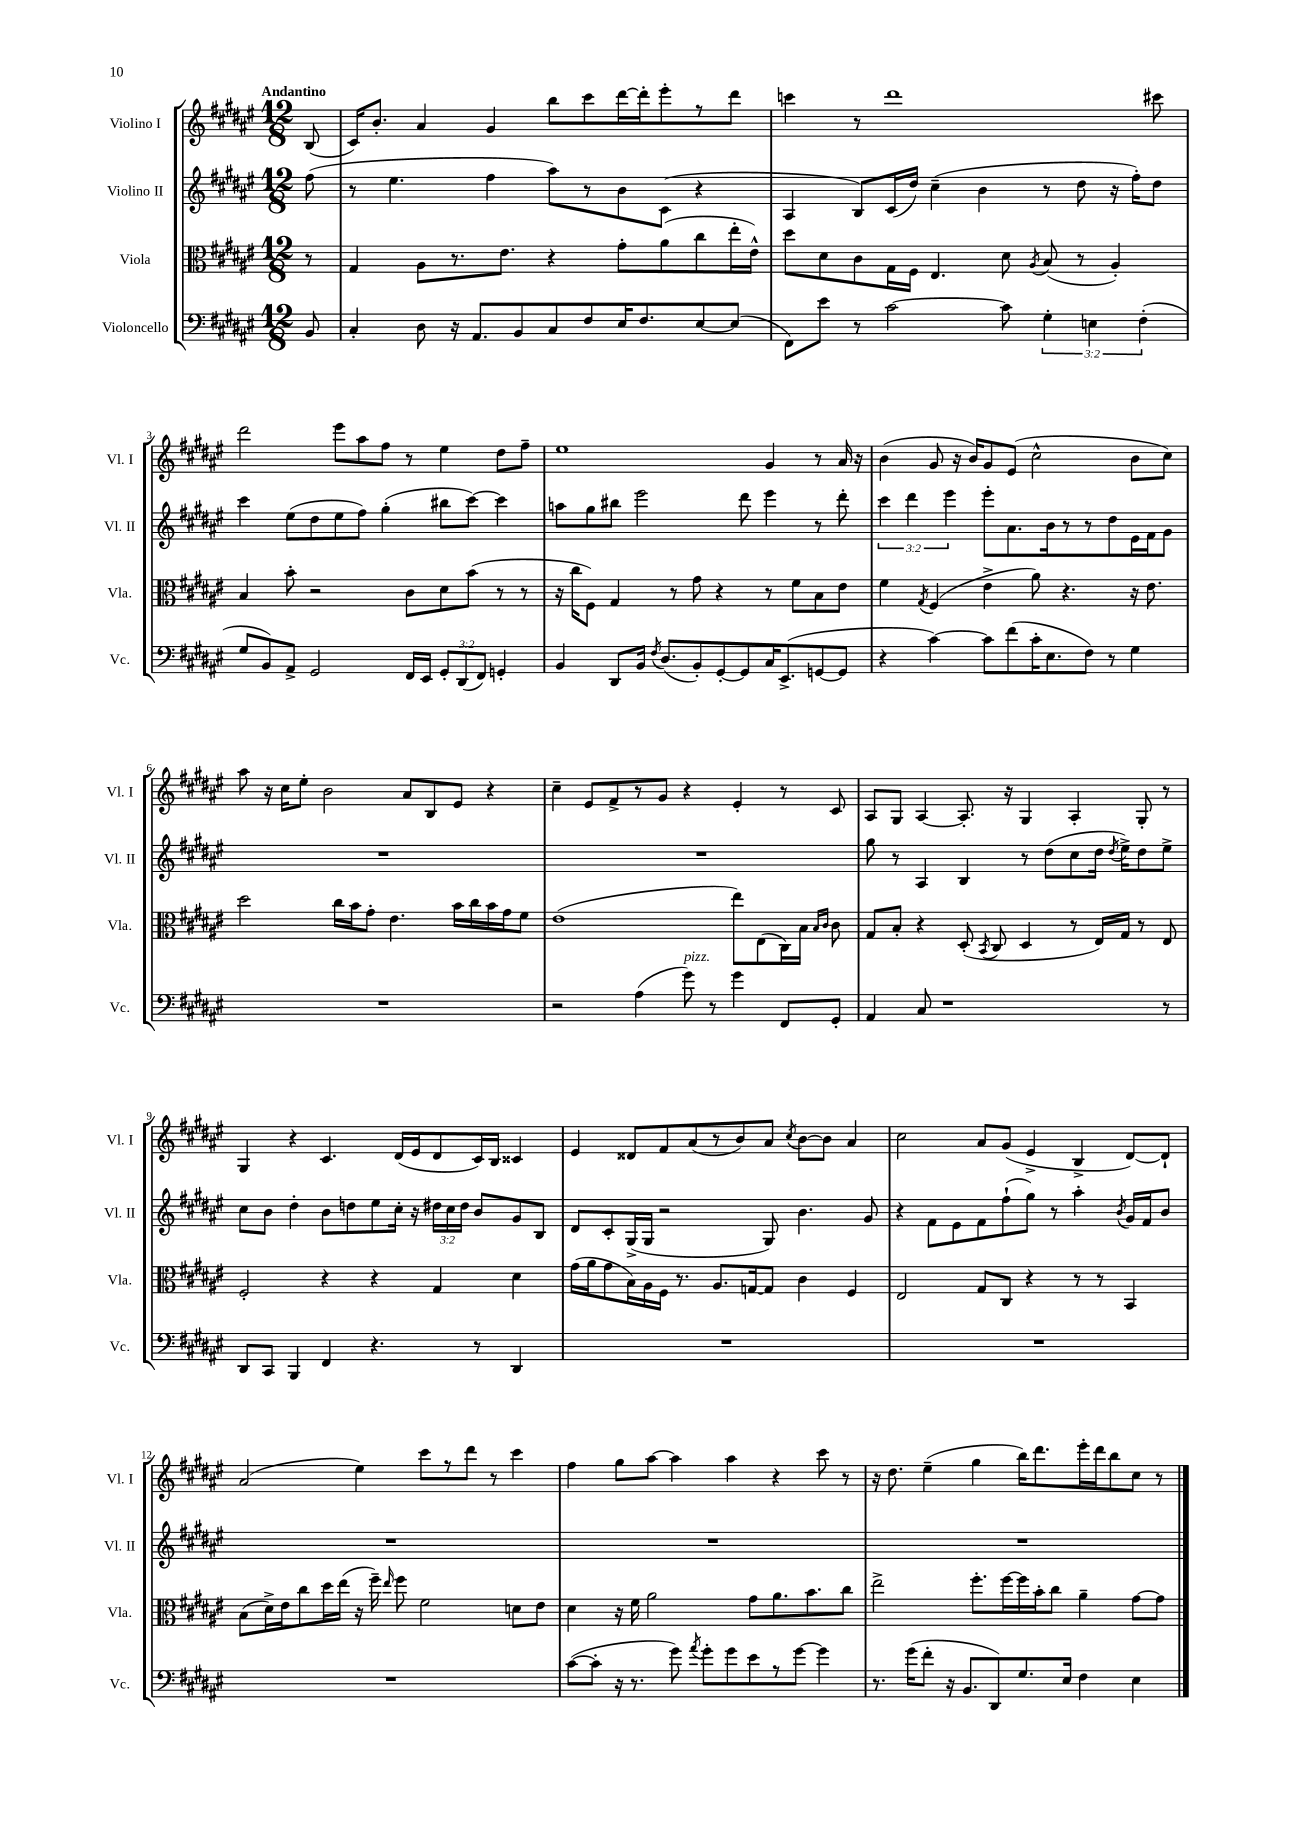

**kern	**kern	**kern	**kern
*staff4	*staff3	*staff2	*staff1
*clefF4	*clefC3	*clefG2	*clefG2
*k[f#c#g#d#a#e#]	*k[f#c#g#d#a#e#]	*k[f#c#g#d#a#e#]	*k[f#c#g#d#a#e#]
*M12/8	*M12/8	*M12/8	*M12/8
8BB	8r	(8ff#	(8B
=	=	=	=
4C#'	4G#	8r	16c#)
.	.	.	8.b'
.	.	4.ee#	.
8D#	8A#	.	4a#
16r	8.r	.	.
8.AA#	.	.	.
.	.	4ff#	4g#
.	8.e#	.	.
8BB	.	.	.
8C#	4r	8aa#)	8bb
8F#	.	8r	8ccc#
16E#	8g#'	8b	[16ddd#
8.F#	.	.	16ddd#']
.	(8a#	(8c#	8eee#'
[8E#	8cc#	4r	8r
(8E#]	16ee#'	.	8ddd#
.	16e#^^)	.	.
=	=	=	=
8FF#)	8dd#	4A#	4ccc
8e#	8d#	.	.
8r	8c#	8B)	8r
[2c#	16G#	(16c#	1ddd#
.	16F#	16dd#)	.
.	4.E#	(4cc#~	.
.	.	4b	.
8c#]	8d#	.	.
.	8qA#	.	.
6G#'	(8B	8r	.
.	8r	8dd#	.
6E	.	.	.
.	4A#')	16r	.
.	.	16ff#')	.
(6F#'	.	.	.
.	.	8dd#	8ccc#
=	=	=	=
8G#	4B	4ccc#	2ddd#
8BB)	.	.	.
8AA#^	8b'	(8ee#	.
2GG#	2r	8dd#	.
.	.	8ee#	8eee#
.	.	8ff#)	8aa#
.	.	(4gg#'	8ff#
16FF#	8c#	.	8r
16EE#	.	.	.
12GG#'	8d#	8bb#	4ee#
(12DD#	.	.	.
.	(8b	[8ccc#)	.
12FF#)	.	.	.
4GG'	8r	4ccc#]	8dd#
.	8r	.	8ff#~
=	=	=	=
4BB	16r	8aa	1ee#
.	16cc#	.	.
.	8F#)	8gg#	.
8DD#	4G#	8bb#	.
16BB	.	2eee#	.
8qF#	.	.	.
(8.D#	.	.	.
.	8r	.	.
8BB')	8g#	.	.
[8GG#'	4r	.	.
8GG#]	.	8ddd#	.
16C#	8r	4eee#	4g#
(8.EE#^	.	.	.
.	8f#	.	.
[8GG	8B	8r	8r
8GG]	8e#	8ddd#'	16a#
.	.	.	16r
=	=	=	=
4r	4f#	6ccc#	(4b
.	.	6ddd#	.
.	8qG#	.	.
[4c#)	(4F#	.	8g#
.	.	6eee#	.
.	.	.	16r
.	.	.	16b)
8c#]	4e#^	8eee#'	8g#
(8f#	.	8.a#	(8e#
16c#'	8a#)	.	2cc#^^
8.E#	.	16b	.
.	4.r	8r	.
8F#)	.	8r	.
8r	.	8dd#	.
4G#	16r	16e#	8b
.	8.e#	16f#	.
.	.	8g#	8cc#)
=	=	=	=
1.r	2dd#	1.r	8aa#
.	.	.	16r
.	.	.	16cc#
.	.	.	8ee#'
.	.	.	2b
.	16cc#	.	.
.	16b	.	.
.	8g#'	.	.
.	4.e#	.	.
.	.	.	8a#
.	.	.	8B
.	16b	.	8e#
.	16cc#	.	.
.	16b	.	4r
.	16g#	.	.
.	8f#	.	.
=	=	=	=
2r	(1e#	1.r	4cc#~
.	.	.	8e#
.	.	.	8f#^
(4A#	.	.	8r
.	.	.	8g#
8g#)	.	.	4r
8r	.	.	.
4g#	8ee#)	.	4e#'
.	(8E#	.	.
8FF#	16C#)	.	8r
.	16B	.	.
.	16qqB	.	.
.	16qqc#	.	.
8GG#'	8c#	.	8c#
=	=	=	=
4AA#	8G#	8gg#	8A#
.	8B'	8r	8G#
8C#	4r	4A#	[4A#
1r	.	.	.
.	(8D#'	4B	8.A#']
.	8qBB	.	.
.	8C#	.	.
.	.	.	16r
.	4D#	8r	4G#
.	.	(8dd#	.
.	8r	8cc#	4A#'
.	16E#)	16dd#	.
.	.	8qdd#	.
.	16G#	16ee#^)	.
.	8r	8dd#	8G#'
8r	8E#	8ee#^	8r
=	=	=	=
8DD#	2F#'	8cc#	4G#
8CC#	.	8b	.
4BBB	.	4dd#'	4r
4FF#	4r	8b	4.c#
.	.	8dd	.
4.r	4r	8ee#	.
.	.	16cc#'	(16d#
.	.	16r	16e#
.	4G#	24dd#	8d#
.	.	24cc#	.
.	.	24dd#	.
8r	.	8b	16c#)
.	.	.	16B
4DD#	4d#	8g#	4c##
.	.	8B	.
=	=	=	=
1.r	(16g#	8d#	4e#
.	16a#	.	.
.	8g#	8c#'	.
.	16B)	(16G#^	8d##
.	16A#	16G#	.
.	16F#	2r	8f#
.	8.r	.	.
.	.	.	(8a#
.	8.A#	.	8r
.	.	.	8b)
.	[16G	.	.
.	8G]	8G#)	8a#
.	.	.	8qcc#
.	4c#	4.b	[8b
.	.	.	8b]
.	4F#	.	4a#
.	.	8g#	.
=	=	=	=
1.r	2E#	4r	2cc#
.	.	8f#	.
.	.	8e#	.
.	8G#	8f#	8a#
.	8C#	(8ff#`	(8g#
.	4r	8gg#)	4e#^
.	.	8r	.
.	8r	4aa#'	4B^
.	8r	.	.
.	.	8qb	.
.	4BB	16g#	[8d#)
.	.	16f#	.
.	.	8b	8d#`]
=	=	=	=
1.r	(8B	1.r	(2a#
.	16d#^)	.	.
.	16e#	.	.
.	8cc#	.	.
.	16dd#	.	.
.	(16ee#	.	.
.	16r	.	4ee#)
.	16ff#~)	.	.
.	16qqee#	.	.
.	8ff#	.	.
.	2f#	.	8ccc#
.	.	.	8r
.	.	.	8ddd#
.	.	.	8r
.	8d	.	4ccc#
.	8e#	.	.
=	=	=	=
([8c#	4d#	1.r	4ff#
8c#']	.	.	.
16r	16r	.	8gg#
8.r	16f#	.	.
.	2a#	.	[8aa#
8g#)	.	.	4aa#]
8qa#	.	.	.
8g#'	.	.	.
8g#	.	.	4aa#
8e#	8g#	.	.
8r	8.a#	.	4r
[8g#	.	.	.
.	8.b	.	.
4g#]	.	.	8ccc#
.	8cc#	.	8r
=	=	=	=
8.r	2ee#^	1.r	16r
.	.	.	8.dd#
(16g#	.	.	.
8f#'	.	.	(4ee#~
16r	.	.	.
8.BB	.	.	.
.	8.ff#'	.	4gg#
8DD#)	.	.	.
.	[16ff#	.	.
8.G#	16ff#]	.	16bb)
.	16b'	.	8.ddd#
.	8cc#	.	.
16E#	.	.	.
4F#	4a#~	.	16eee#'
.	.	.	16ddd#
.	.	.	8bb
4E#	[8g#	.	8cc#
.	8g#]	.	8r
==	==	==	==
*-	*-	*-	*-
